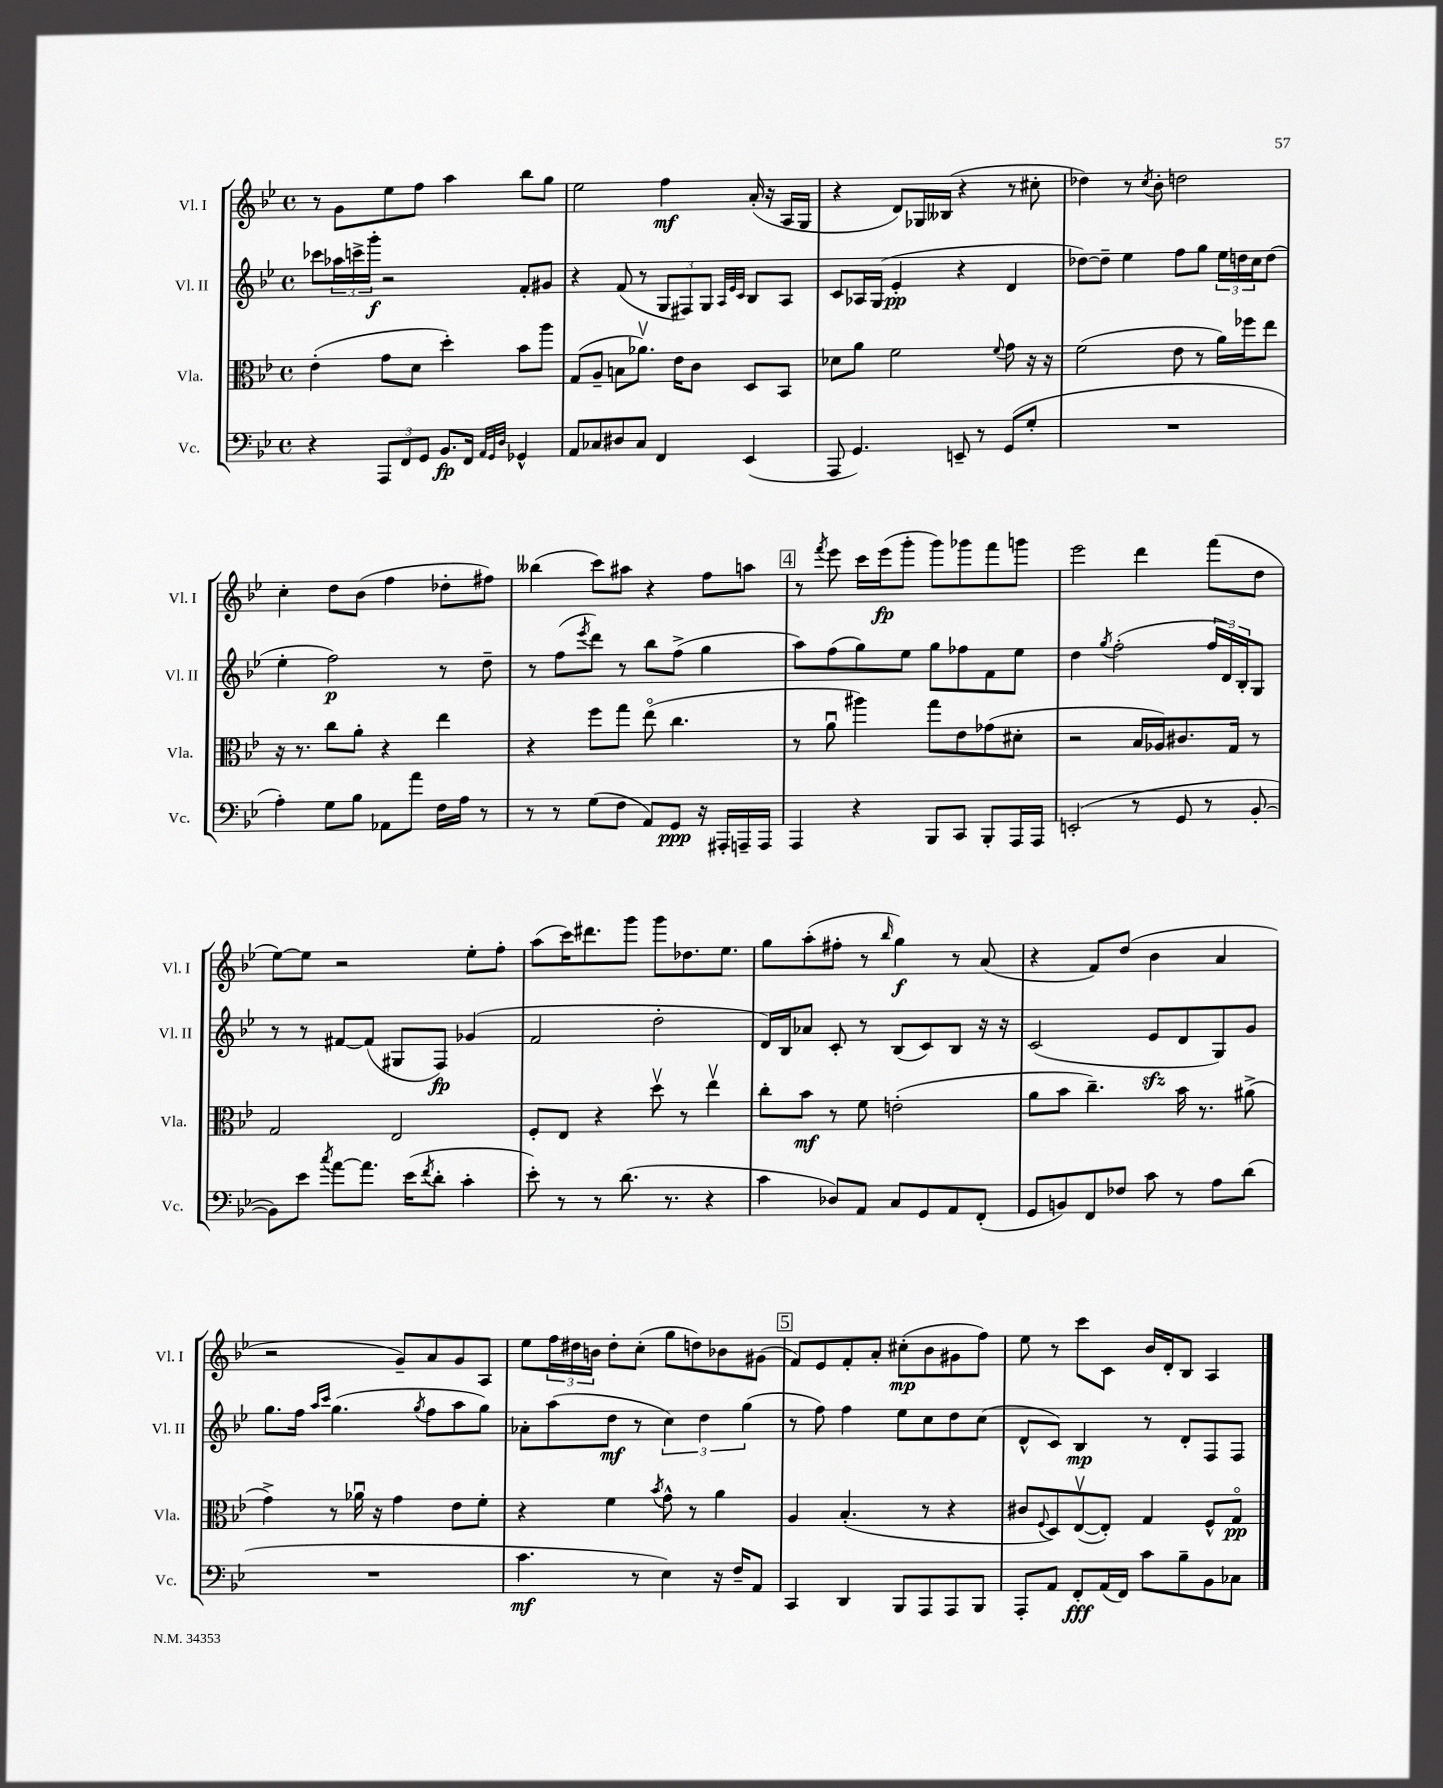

**kern	**dynam	**kern	**dynam	**kern	**dynam	**kern	**dynam
*part4	*part4	*part3	*part3	*part2	*part2	*part1	*part1
*staff4	*staff4	*staff3	*staff3	*staff2	*staff2	*staff1	*staff1
*I"Vc.	*	*I"Vla.	*	*I"Vl. II	*	*I"Vl. I	*
*I'Vc.	*	*I'Vla.	*	*I'Vl. II	*	*I'Vl. I	*
*clefF4	*	*clefC3	*	*clefG2	*	*clefG2	*
*k[b-e-]	*	*k[b-e-]	*	*k[b-e-]	*	*k[b-e-]	*
*M4/4	*	*M4/4	*	*M4/4	*	*M4/4	*
*met(c)	*	*met(c)	*	*met(c)	*	*met(c)	*
=22	=22	=22	=22	=22	=22	=22	=22
4r	.	(4e-'\	.	8ccc-X\L	.	8r	.
.	.	.	.	24aa-X\L	.	8g\L	.
.	.	.	.	24cccn^\	.	.	.
.	.	.	.	24ggg'\JJ	f	.	.
12AAA/L	.	8g\L	.	2r	.	8ee-\	.
12FF/	.	.	.	.	.	.	.
.	.	8d\J	.	.	.	8ff\J	.
12GG/J	.	.	.	.	.	.	.
8.BB-/L	fp	4dd'\)	.	.	.	4aa\	.
16FF/Jk	.	.	.	.	.	.	.
32qqAA/LLL	.	.	.	.	.	.	.
32qqGG/	.	.	.	.	.	.	.
32qqD/JJJ	.	.	.	.	.	.	.
4GG-X^^/	.	8b-\L	.	8f'/L	.	8bb-\L	.
.	.	8aa\J	.	8g#X/J	.	8gg\J	.
=23	=23	=23	=23	=23	=23	=23	=23
8AA/L	.	(8G/L	.	4r	.	2ee-\	.
8C-X/	.	8A~/J	.	.	.	.	.
8D#X/	.	8Bn\L	.	(8f/	.	.	.
8C-/J	.	8.a-Xv\J)	.	8r	.	.	.
4FF/	.	.	.	12G/L	.	4ff\	mf
.	.	16e-\KL	.	.	.	.	.
.	.	.	.	12F#X/)	.	.	.
.	.	8c\J	.	.	.	.	.
.	.	.	.	12G/J	.	.	.
.	.	.	.	32qqA/LLL	.	.	.
.	.	.	.	32qqe-/	.	.	.
.	.	.	.	32qqc/JJJ	.	.	.
(4EE-/	.	8D/L	.	8B-/L	.	(16a'/	.
.	.	.	.	.	.	16r	.
.	.	8BB-/J	.	8A/J	.	16A/LL	.
.	.	.	.	.	.	16G/JJ	.
=24	=24	=24	=24	=24	=24	=24	=24
8AAA/	.	8d-X\L	.	8c/L	.	4r	.
4.GG/)	.	8a\J	.	16A-X/L	.	.	.
.	.	.	.	(16G/JJ	.	.	.
.	.	2f\	.	4e-'/	pp	8d/L)	.
.	.	.	.	.	.	16G-X/L	.
.	.	.	.	.	.	(16B--X/JJ	.
8EEn~/	.	.	.	4r	.	4r	.
8r	.	.	.	.	.	.	.
.	.	8qqf/	.	.	.	.	.
(8GG/L	.	8g\	.	4d/	.	8r	.
8G'/J	.	16r	.	.	.	8cc#X'\	.
.	.	16r	.	.	.	.	.
=25	=25	=25	=25	=25	=25	=25	=25
1r	.	(2f\	.	[8dd-X\L)	.	4dd-X\)	.
.	.	.	.	8dd-~\J]	.	.	.
.	.	.	.	4ee-\	.	8r	.
.	.	.	.	.	.	8qcc/	.
.	.	.	.	.	.	8b-'\	.
.	.	8e-\	.	8ff\L	.	2ddn\	.
.	.	8r	.	8gg\J	.	.	.
.	.	16a\LL)	.	24ee-\LL	.	.	.
.	.	.	.	24ddn\	.	.	.
.	.	16ff-X\J	.	.	.	.	.
.	.	.	.	24cc\J	.	.	.
.	.	8ee-\J	.	(8dd\J	.	.	.
!!LO:LB:g=z
=26	=26	=26	=26	=26	=26	=26	=26
4A'\)	.	16r	.	4ee-'\	.	4cc'\	.
.	.	8.r	.	.	.	.	.
8G\L	.	8cc\L	.	2ff\)	p	8dd\L	.
8B-\J	.	8a'\J	.	.	.	(8b-\J	.
8AA-X\L	.	4r	.	.	.	4ff\	.
8a\J	.	.	.	.	.	.	.
16F\LL	.	4ee-\	.	8r	.	8dd-X'\L	.
16A\JJ	.	.	.	.	.	.	.
8r	.	.	.	8dd~\	.	8ff#X\J)	.
=27	=27	=27	=27	=27	=27	=27	=27
8r	.	4r	.	8r	.	(4bb--X\	.
8r	.	.	.	(8ff\L	.	.	.
.	.	.	.	8qeee-/	.	.	.
(8G\L	.	8ff\L	.	8ddd\J)	.	8ccc\L)	.
8F\J	.	8gg\J	.	8r	.	8aa#X\J	.
8AA/L)	.	(8ee-\	.	8bb-\L	.	4r	.
8GG/J	ppp	4.cc\	.	(8ff^\J	.	.	.
16r	.	.	.	4gg\	.	8ff\L	.
16AAA#X'/LL	.	.	.	.	.	.	.
16AAAn~/	.	.	.	.	.	8aan\J	.
16AAA/JJ	.	.	.	.	.	.	.
!!LO:REH:place=s1:t=4
=28	=28	=28	=28	=28	=28	=28	=28
4AAA/	.	8r	.	8aa\L)	.	8r	.
.	.	.	.	.	.	8qfff/	.
.	.	8au\	.	(8ff\	.	8eee-\	.
4r	.	4aa#X\)	.	8gg\)	.	16ccc\LL	.
.	.	.	.	.	.	(16eee-\J	fp
.	.	.	.	8ee-\J	.	8ggg'\J	.
8BBB-/L	.	8gg\L	.	8gg\L	.	8ggg\L)	.
8CC/J	.	8e-\	.	8ff-X\	.	8ggg-X\	.
8BBB-'/L	.	(8g-X\	.	8f\	.	8fff\	.
16AAA/L	.	8d#X'\J	.	8ee-\J	.	8gggn\J	.
16AAA/JJ	.	.	.	.	.	.	.
=29	=29	=29	=29	=29	=29	=29	=29
(2EEn'/	.	2r	.	4dd\	.	2eee-\	.
.	.	.	.	8qgg/	.	.	.
.	.	.	.	(2ff'\	.	.	.
8r	.	16B-/LL	.	.	.	4ddd\	.
.	.	16A-X/J)	.	.	.	.	.
8GG/	.	8.c#X/	.	.	.	.	.
8r	.	.	.	24ff/LL	.	(8fff\L	.
.	.	.	.	24d/)	.	.	.
.	.	16G/Jk	.	.	.	.	.
.	.	.	.	24B-'/J	.	.	.
[8BB-'/	.	8r	.	8G/J	.	8dd\J	.
!!LO:LB:g=z
=30	=30	=30	=30	=30	=30	=30	=30
8BB-\L])	.	2G/	.	8r	.	[8ee-\L)	.
8e-\J	.	.	.	8r	.	8ee-\J]	.
8qcc/	.	.	.	.	.	.	.
[8a\L	.	.	.	[8f#X/L	.	2r	.
8.a\J]	.	.	.	(8f#/J]	.	.	.
.	.	2E-/	.	8G#X/L	.	.	.
(16e-\KL	.	.	.	.	.	.	.
8qf/	.	.	.	.	.	.	.
8d'\J	.	.	.	8F/J)	fp	.	.
4c'\	.	.	.	(4g-X/	.	8ee-'\L	.
.	.	.	.	.	.	8ff'\J	.
=31	=31	=31	=31	=31	=31	=31	=31
8e-'\)	.	8F'/L	.	2f/	.	(8aa\L	.
8r	.	8E-/J	.	.	.	16ccc\K)	.
.	.	.	.	.	.	8.ddd#X\	.
8r	.	4r	.	.	.	.	.
(8.d\	.	.	.	.	.	8ggg\J	.
.	.	8ddv\	.	2dd'\	.	8ggg\L	.
8.r	.	.	.	.	.	.	.
.	.	8r	.	.	.	8.dd-X\	.
4r	.	4ee-v\	.	.	.	.	.
.	.	.	.	.	.	8.ee-\J	.
=32	=32	=32	=32	=32	=32	=32	=32
4c\	.	8cc'\L	.	16d/LL)	.	8gg\L	.
.	.	.	.	16B-/J	.	.	.
.	.	8b-\J	mf	8a-X/J	.	(8aa'\	.
8D-X/L)	.	8r	.	8c'/	.	8ff#X'\J	.
8AA/J	.	8f\	.	8r	.	8r	.
.	.	.	.	.	.	16qqbb-/	.
8C/L	.	(2en'\	.	(8B-/L	.	4gg\)	f
8GG/	.	.	.	8c/)	.	.	.
8AA/	.	.	.	8B-/J	.	8r	.
(8FF'/J	.	.	.	16r	.	(8a/	.
.	.	.	.	16r	.	.	.
=33	=33	=33	=33	=33	=33	=33	=33
8GG/L	.	8a\L	.	(2c/	.	4r	.
8BBn/)	.	8b-\J	.	.	.	.	.
8FF/	.	4.cc~\)	.	.	.	8f/L)	.
8F-X/J	.	.	.	.	.	(8dd/J	.
8c\	.	.	.	8e-zz/L	.	4b-\	.
8r	.	16b-\	.	8d/	.	.	.
.	.	8.r	.	.	.	.	.
8A\L	.	.	.	8G/)	.	4a/	.
(8d\J	.	(8a#X^\	.	8g/J	.	.	.
!!LO:LB:g=z
=34	=34	=34	=34	=34	=34	=34	=34
1r	.	4g^\)	.	8.gg\L	.	2r	.
.	.	.	.	16ff\Jk	.	.	.
.	.	.	.	16qqaa/LL	.	.	.
.	.	.	.	16qqccc/JJ	.	.	.
.	.	8r	.	(4.gg\	.	.	.
.	.	16a-Xu\	.	.	.	.	.
.	.	16r	.	.	.	.	.
.	.	4g\	.	.	.	8g~/L)	.
.	.	.	.	8qgg/	.	.	.
.	.	.	.	8ff\L	.	8a/	.
.	.	8e-\L	.	8aa\	.	8g/	.
.	.	8f'\J	.	8gg\J)	.	8A/J	.
=35	=35	=35	=35	=35	=35	=35	=35
4.c\	mf	4r	.	8a-X'\L	.	8ee-\L	.
.	.	.	.	(8aa\	.	24ff\L	.
.	.	.	.	.	.	24dd#X\	.
.	.	.	.	.	.	24bn\JJ	.
.	.	4f\	.	8dd\J	mf	8dd#'\L	.
8r	.	.	.	8r	.	(8cc'\J	.
.	.	8qb-/	.	.	.	.	.
4E-\)	.	8g^^\	.	6cc\)	.	8gg\L	.
.	.	8r	.	.	.	8ddn\)	.
.	.	.	.	6dd\	.	.	.
16r	.	4a\	.	.	.	8b-X\	.
16F~/KL	.	.	.	.	.	.	.
.	.	.	.	(6gg\	.	.	.
8AA/J	.	.	.	.	.	(8g#X\J	.
!!LO:REH:place=s1:t=5
=36	=36	=36	=36	=36	=36	=36	=36
4CC/	.	4A/	.	8r	.	8f/L)	.
.	.	.	.	8ff\)	.	8e-/	.
4DD/	.	(4.B-'/	.	4ff\	.	8f'/	.
.	.	.	.	.	.	8a'/J	.
8BBB-/L	.	.	.	8ee-\L	.	(8cc#X'\L	mp
8AAA/	.	8r	.	8cc\	.	8b-\	.
8AAA/	.	4r	.	8dd\	.	8g#X\	.
8BBB-/J	.	.	.	(8cc\J	.	8ff\J)	.
=37	=37	=37	=37	=37	=37	=37	=37
8AAA'/L	.	8c#X/L	.	8d^^/L	.	8ee-\	.
.	.	8qqF/	.	.	.	.	.
8AA/J	.	8D/)	.	8c/J)	.	8r	.
8FF'/L	fff	([8E-v/	.	4B-/	mp	8ccc\L	.
(16AA/L	.	8E-'/J])	.	.	.	8c\J	.
16FF/JJ)	.	.	.	.	.	.	.
8c\L	.	4G/	.	8r	.	16b-/LL	.
.	.	.	.	.	.	16d'/J	.
8B-~\	.	.	.	8d'/L	.	8B-/J	.
8BB-\	.	8F^^/L	.	8F/	.	4A/	.
8C-X\J	.	8G/J	pp	8F/J	.	.	.
==	==	==	==	==	==	==	==
*-	*-	*-	*-	*-	*-	*-	*-
